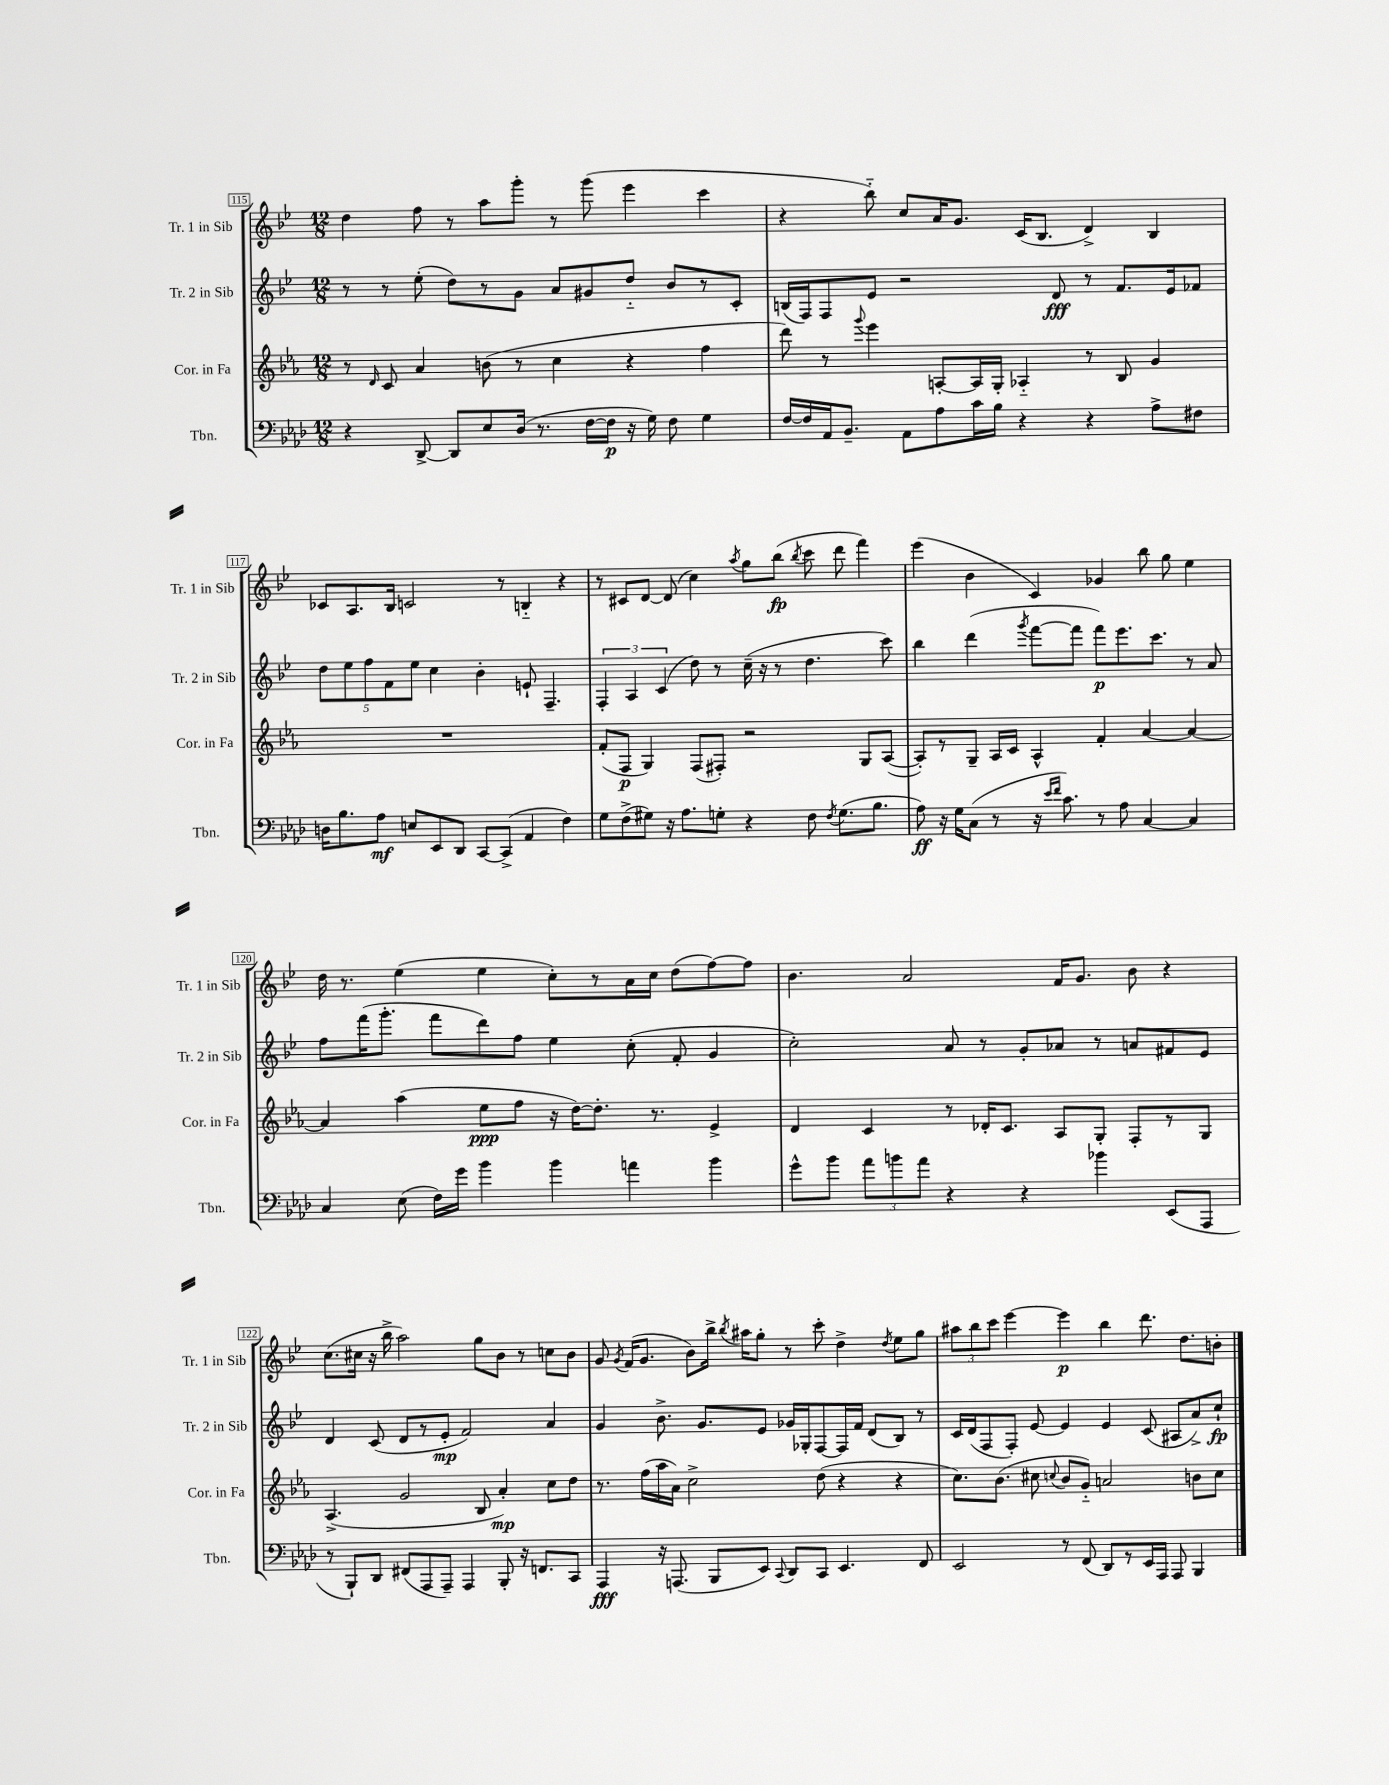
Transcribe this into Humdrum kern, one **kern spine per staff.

**kern	**kern	**kern	**kern
*staff4	*staff3	*staff2	*staff1
*clefF4	*clefG2	*clefG2	*clefG2
*k[b-e-a-d-]	*k[b-e-a-]	*k[b-e-]	*k[b-e-]
*M12/8	*M12/8	*M12/8	*M12/8
4r	8r	8r	4dd
.	16qqd	.	.
.	8c	8r	.
[8DD-^	4a-	(8ee-'	8ff
8DD-]	.	8dd)	8r
8E-	(8b	8r	8aa
(16D-	8r	8g	8ggg'
8.r	.	.	.
.	4cc	8a	8r
[16F	.	8g#	(8ggg
16F]	.	.	.
16r	4r	8dd'~	4eee-
16G)	.	.	.
8F	.	8b-	.
4G	4ff	8r	4ccc
.	.	8c'	.
=	=	=	=
[16F	8ddd)	(16B	4r
16F]	.	16F)	.
16AA-	8r	8F	.
8.BB-~	.	.	.
.	8qqggg	.	.
.	4eee-	8e-	8bb-'~)
8AA-	.	2r	8cc
8A-	[8A'	.	16a
.	.	.	8.g
16c	16A]	.	.
16B-	16G'	.	.
4r	4A-'~	.	(16c
.	.	.	8.B-
.	.	8d	.
4r	8r	8r	4d^)
.	8B-	8.f	.
8A-^	4g	.	4B-
.	.	16e-	.
8F#	.	8f-	.
=	=	=	=
16D	1.r	10dd	8c-
8.B-	.	.	.
.	.	10ee-	.
.	.	.	8.A
.	.	10ff	.
8A-	.	.	.
.	.	10f	.
.	.	.	16B-
8E	.	.	2c
.	.	10ee-	.
8EE-	.	4cc	.
8DD-	.	.	.
[8CC	.	4b-'	.
(8CC^]	.	.	8r
4AA-	.	8e`	4B'~
.	.	4.F~	.
4F)	.	.	4r
=	=	=	=
8G	(8f'	6F'	8r
(8F^	8F	.	8c#
.	.	6A	.
8G#)	4G)	.	[8d
.	.	(6c	.
16r	.	.	(8d]
8.A-	.	.	.
.	(8F	8dd)	4cc)
8G'	8F#')	8r	.
.	.	.	8qaa
4r	2r	(16cc~	8gg
.	.	16r	.
.	.	8r	(8bb-
.	.	.	8qbb-
8F	.	4.dd	8ccc
8qF	.	.	.
(8.G	.	.	8ddd
.	8G	.	4fff)
8.B-	.	.	.
.	([8A-	8ccc)	.
=	=	=	=
8A-)	8A-'])	4bb-	(4eee-
16r	8r	.	.
16G	.	.	.
(8C	8G~	(4ddd	4b-
8r	16A-	.	.
.	16c	.	.
.	.	8qggg	.
16r	4A-^^	[8fff	4c)
16qqe-	.	.	.
16qqf	.	.	.
8.c)	.	.	.
.	.	8fff]	.
8r	4f'	8fff)	4g-
8A-	.	8.eee-	.
[4C	[4a-	.	8bb-
.	.	8.ccc	.
.	.	.	8gg
4C]	4a-_	8r	4ee-
.	.	8a	.
=	=	=	=
4C	4a-]	8ff	16dd
.	.	.	8.r
.	.	(16fff	.
.	.	8.ggg'	.
(8E-	(4aa-	.	(4ee-
16F)	.	8fff	.
16g	.	.	.
4b-	8ee-	8ddd)	4ee-
.	8ff	8ff	.
4b-	16r	4ee-	8cc')
.	[16dd)	.	.
.	8.dd']	.	8r
4a	.	(8cc'	16a
.	8.r	.	16cc
.	.	8f'	(8dd
4b-	4e-^	4g	[8ff)
.	.	.	8ff]
=	=	=	=
8g^^	4d	2cc')	4.b-
8b-	.	.	.
12a-	4c	.	.
12b	.	.	.
.	.	.	2a
12a-	.	.	.
4r	8r	8a	.
.	16d-'	8r	.
.	8.c	.	.
4r	.	8g'	.
.	8A-	8a-	16f
.	.	.	8.g
4b-	8G'	8r	.
.	8F'	8a	8b-
(8EE-	8r	8f#	4r
8AAA-	8G	8e-	.
=	=	=	=
8r	(4.A-^	4d	(8.cc
8BBB-`)	.	.	.
.	.	.	16cc#
8DD-	.	(8c	16r
.	.	.	16bb-^
(8FF#	2g	8d	2aa)
8AAA-	.	8r	.
8AAA-~)	.	8e-'	.
4AAA-	.	2f)	.
.	8B-	.	8gg
8BBB-'	4a-')	.	8b-
16r	.	.	8r
8.FF	.	.	.
.	8cc	4a	8cc
8CC	8dd	.	8b-
=	=	=	=
4AAA-	8.r	4g	8g
.	.	.	8qg
.	.	.	(16f
.	(16ff	.	8.g
16r	16aa-	8.b-^	.
(8.AAA	16a-)	.	.
.	2cc^	.	8b-)
.	.	8.g	.
8BBB-	.	.	16bb-^
.	.	.	8qbb-
.	.	.	16aa#
8EE-)	.	8e-	8gg'
8qqCC	.	.	.
8DD-	.	16g-	8r
.	.	16G-'	.
8CC	(8dd	[8F	8ccc'
4.EE-	4r	16F]	4dd^
.	.	16f	.
.	.	(8d	.
.	.	.	8qdd
.	4r	8B-)	8ee-
8FF	.	8r	8gg
=	=	=	=
2EE-	8.cc)	16c	12aa#
.	.	(16d	.
.	.	.	12bb-
.	.	8F	.
.	.	.	12ccc
.	(8.b-	.	.
.	.	8F')	[4eee-
.	8cc#	[8e-	.
.	8qqcc	.	.
8r	8b-	4e-]	4eee-]
(8FF	8g'~)	.	.
8DD-)	2a	4e-	4bb-
8r	.	.	.
16EE-	.	(8c	8.ddd
16AAA-	.	.	.
8AAA-	.	8A#	.
.	.	.	8.dd
4BBB-	8b	8a^)	.
.	8cc	8cc`	8b'
==	==	==	==
*-	*-	*-	*-
